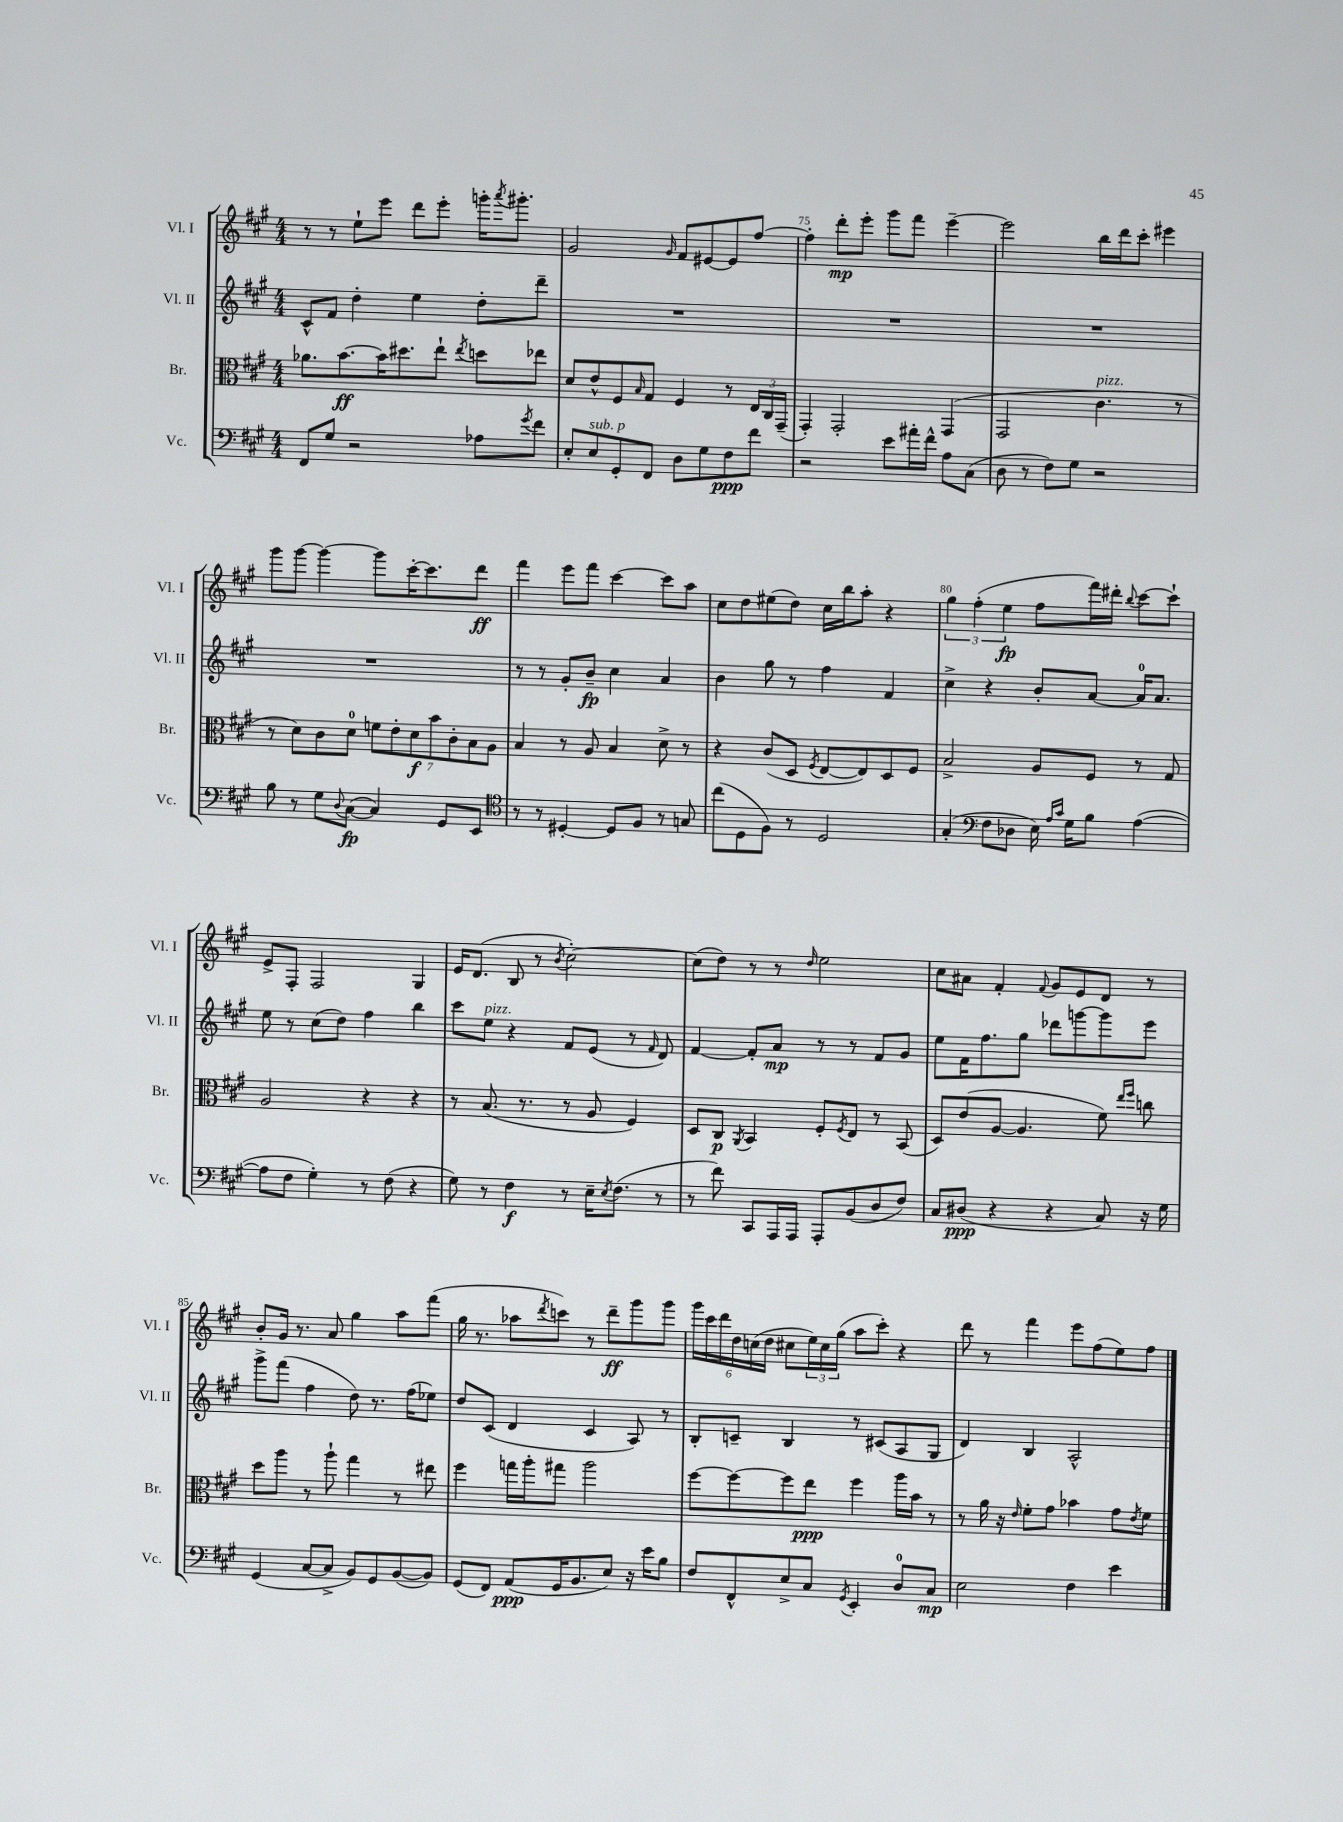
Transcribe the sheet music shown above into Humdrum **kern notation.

**kern	**dynam	**kern	**dynam	**kern	**dynam	**kern	**dynam
*part4	*part4	*part3	*part3	*part2	*part2	*part1	*part1
*staff4	*staff4	*staff3	*staff3	*staff2	*staff2	*staff1	*staff1
*I"Vc.	*	*I"Br.	*	*I"Vl. II	*	*I"Vl. I	*
*I'Vc.	*	*I'Br.	*	*I'Vl. II	*	*I'Vl. I	*
*clefF4	*	*clefC3	*	*clefG2	*	*clefG2	*
*k[f#c#g#]	*	*k[f#c#g#]	*	*k[f#c#g#]	*	*k[f#c#g#]	*
*M4/4	*	*M4/4	*	*M4/4	*	*M4/4	*
=73	=73	=73	=73	=73	=73	=73	=73
8FF#/L	.	8.a-X\L	.	8c#^^/L	.	8r	.
8G#/J	.	.	.	8f#/J	.	8r	.
.	.	[8.b\	ff	.	.	.	.
2r	.	.	.	4dd'\	.	8ee`\L	.
.	.	16b\K]	.	.	.	8eee\J	.
.	.	8.dd#X\	.	.	.	.	.
.	.	.	.	4ee\	.	8ddd\L	.
.	.	8ee`\J	.	.	.	8eee'\J	.
.	.	8qee/	.	.	.	.	.
8A-X\L	.	8ddn\L	.	8dd'\L	.	16gggn'\KL	.
.	.	.	.	.	.	8qaaa/	.
.	.	.	.	.	.	8.ggg#X'\J	.
8qg#/	.	.	.	.	.	.	.
8f#\J	.	8ee-X\J	.	8ddd~\J	.	.	.
=74	=74	=74	=74	=74	=74	=74	=74
8E'/L	.	8d/L	.	1r	.	2g#/	.
!LO:TX:a:i:t=sub. p	!	!	!	!	!	!	!
8E/	.	8e^^/	.	.	.	.	.
8GG#'/	.	8F#/	.	.	.	.	.
.	.	16qqB/	.	.	.	.	.
8FF#/J	.	8G#/J	.	.	.	.	.
.	.	.	.	.	.	16qqg#/	.
8D\L	.	4F#/	.	.	.	8f#/L	.
8G#\	.	.	.	.	.	[8e#X/	.
8F#\	ppp	8r	.	.	.	8e#/]	.
8f#\J	.	24E/LL	.	.	.	[8ff#/J	.
.	.	24C#/	.	.	.	.	.
.	.	(24GG#~/JJ	.	.	.	.	.
=75	=75	=75	=75	=75	=75	=75	=75
2r	.	4GG#'/)	.	1r	.	4ff#'\]	.
.	.	2GG#'/	.	.	.	8ddd'\L	mp
.	.	.	.	.	.	8eee'\J	.
8e\L	.	.	.	.	.	8ggg#\L	.
16a#X'\L	.	.	.	.	.	8fff#\J	.
16f#^^\JJ	.	.	.	.	.	.	.
8A\L	.	(4GG#/	.	.	.	[4eee~\	.
(8C#\J	.	.	.	.	.	.	.
=76	=76	=76	=76	=76	=76	=76	=76
8D\	.	2GG#/	.	1r	.	2eee\]	.
8r	.	.	.	.	.	.	.
8F#\L)	.	.	.	.	.	.	.
8G#\J	.	.	.	.	.	.	.
!	!	!LO:TX:a:i:t=pizz.	!	!	!	!	!
2r	.	4.c#\	.	.	.	16bb\LL	.
.	.	.	.	.	.	16ddd\J	.
.	.	.	.	.	.	8ccc#'\J	.
.	.	.	.	.	.	4eee#X\	.
.	.	8r	.	.	.	.	.
!!LO:LB:g=z
=77	=77	=77	=77	=77	=77	=77	=77
8B\	.	8r	.	1r	.	8ggg#\L	.
8r	.	8d\L)	.	.	.	[8ggg#\J	.
8G#\L	.	8c#\	.	.	.	4ggg#\_	.
8qqD/	.	.	.	.	.	.	.
([8C#\J	fp	8d\J	.	.	.	.	.
4C#/])	.	14fn\L	.	.	.	8ggg#\L]	.
.	.	14e'\	.	.	.	.	.
.	.	.	.	.	.	[16ccc#'\K	.
.	.	14d\	f	.	.	.	.
.	.	.	.	.	.	8.ccc#\]	.
.	.	14b\	.	.	.	.	.
8GG#/L	.	.	.	.	.	.	.
.	.	14c#'\	.	.	.	.	.
.	.	14B\	.	.	.	.	.
8EE/J	.	.	.	.	.	8ddd\J	ff
.	.	14A\J	.	.	.	.	.
=78	=78	=78	=78	=78	=78	=78	=78
*clefC4	*	*	*	*	*	*	*
8r	.	4B/	.	8r	.	4fff#\	.
8r	.	.	.	8r	.	.	.
[4D#X'/	.	8r	.	8g#'/L	.	8eee\L	.
.	.	8A/	.	8b~/J	fp	8fff#\J	.
8D#/L]	.	4B/	.	4cc#\	.	[4ccc#\	.
8F#/J	.	.	.	.	.	.	.
8r	.	8d^\	.	4a/	.	8ccc#\L]	.
8Gn/	.	8r	.	.	.	8aa\J	.
=79	=79	=79	=79	=79	=79	=79	=79
(8cc#\L	.	4r	.	4b\	.	8cc#\L	.
8D\	.	.	.	.	.	8dd\	.
8F#\J)	.	(8c#/L	.	8gg#\	.	(8ee#X\	.
8r	.	8D/J	.	8r	.	8dd\J)	.
.	.	8qF#/	.	.	.	.	.
2D/	.	[8E/L	.	4ff#\	.	16cc#\LL	.
.	.	.	.	.	.	16bb\J	.
.	.	8E/])	.	.	.	8aa'\J	.
.	.	8D/	.	4f#/	.	4r	.
.	.	8F#/J	.	.	.	.	.
=80	=80	=80	=80	=80	=80	=80	=80
(4G#'/	.	2B^/	.	4cc#^\	.	6gg#\	.
.	.	.	.	.	.	(6ff#'\	.
*clefF4	*	*	*	*	*	*	*
8F#\L	.	.	.	4r	.	.	.
.	.	.	.	.	.	6ee\	fp
8D-X\J	.	.	.	.	.	.	.
16E\)	.	8A/L	.	8b'/L	.	8ff#\L	.
16qqA/LL	.	.	.	.	.	.	.
16qqc#/JJ	.	.	.	.	.	.	.
16G#\KL	.	.	.	.	.	.	.
8B\J	.	8F#/J	.	[8a/J	.	16fff#\L)	.
.	.	.	.	.	.	16ddd#X'\JJ	.
.	.	.	.	.	.	8qqbb/	.
([4A\	.	8r	.	16a/KL]	.	[8ccc#\L	.
.	.	.	.	8.a/J	.	.	.
.	.	8G#/	.	.	.	8ccc#`\J]	.
!!LO:LB:g=z
=81	=81	=81	=81	=81	=81	=81	=81
8A\L]	.	2A/	.	8ee\	.	8e^/L	.
8F#\J	.	.	.	8r	.	8F#'/J	.
4G#'\)	.	.	.	(8cc#\L	.	2F#/	.
.	.	.	.	8dd\J)	.	.	.
8r	.	4r	.	4ff#\	.	.	.
(8F#\	.	.	.	.	.	.	.
4r	.	4r	.	4bb\	.	4G#/	.
=82	=82	=82	=82	=82	=82	=82	=82
8G#\)	.	8r	.	8ccc#\L	.	16e/KL	.
.	.	.	.	.	.	(8.d/J	.
!	!	!	!	!LO:TX:a:i:t=pizz.	!	!	!
8r	.	(8.B/	.	8ee\J	.	.	.
4F#\	f	.	.	4r	.	8B/	.
.	.	8.r	.	.	.	.	.
.	.	.	.	.	.	8r	.
.	.	.	.	.	.	8qb/	.
8r	.	8r	.	8f#/L	.	[2cc#'\)	.
16E~\KL	.	8A/	.	(8e/J	.	.	.
8qE/	.	.	.	.	.	.	.
(8.F#\J	.	.	.	.	.	.	.
.	.	4F#/)	.	8r	.	.	.
.	.	.	.	16qqf#/	.	.	.
8r	.	.	.	8d/)	.	.	.
=83	=83	=83	=83	=83	=83	=83	=83
8r	.	8D/L	.	[4f#/	.	(8cc#\L]	.
8f#\)	.	8C#/J	p	.	.	8dd\J)	.
.	.	8qAA/	.	.	.	.	.
8CC#/L	.	4BB/	.	8f#'/L]	.	8r	.
16AAA/L	.	.	.	8a/J	mp	8r	.
16AAA/JJ	.	.	.	.	.	.	.
.	.	.	.	.	.	16qqdd/	.
8AAA'/L	.	8F#'/L	.	8r	.	2ee\	.
.	.	8qF#/	.	.	.	.	.
(8BB/	.	8E/J	.	8r	.	.	.
8D/	.	8r	.	8f#/L	.	.	.
8F#/J)	.	(8BB/	.	8g#/J	.	.	.
=84	=84	=84	=84	=84	=84	=84	=84
8C#/L	.	8D/L)	.	8ee\L	.	8cc#\L	.
(8D#X/J	ppp	(8e/	.	16f#\K	.	8a#X\J	.
.	.	.	.	8.ff#\	.	.	.
4r	.	[8A/J	.	.	.	4f#'/	.
.	.	4.A/]	.	8gg#\J	.	.	.
.	.	.	.	.	.	8qqf#/	.
4r	.	.	.	8ddd-X\L	.	8g#/L	.
.	.	.	.	[8gggn\	.	8e/	.
8C#/)	.	8f#\)	.	8ggg\]	.	8d/J	.
.	.	16qqee/LL	.	.	.	.	.
.	.	16qqff#/JJ	.	.	.	.	.
16r	.	8ccn\	.	8eee\J	.	8r	.
16G#\	.	.	.	.	.	.	.
!!LO:LB:g=z
=85	=85	=85	=85	=85	=85	=85	=85
(4GG#/	.	8dd\L	.	8ggg#^\L	.	8b'/L	.
.	.	8aa\J	.	(8fff#\J	.	16g#/Jk	.
.	.	.	.	.	.	8.r	.
[8C#/L	.	8r	.	4ff#\	.	.	.
8C#^/J]	.	8aa`\	.	.	.	8a/	.
8BB/L)	.	4gg#\	.	8dd\)	.	4gg#\	.
8GG#/	.	.	.	8.r	.	.	.
([8BB/	.	8r	.	.	.	8aa\L	.
.	.	.	.	(16ff#\KL	.	.	.
8BB/J])	.	8ee#X\	.	8ee-X\J)	.	(8fff#\J	.
=86	=86	=86	=86	=86	=86	=86	=86
(8GG#/L	.	4ff#\	.	8dd/L	.	16gg#\	.
.	.	.	.	.	.	8.r	.
8FF#/J)	.	.	.	(8c#/J	.	.	.
(8AA/L	ppp	16ggn\LL	.	4d/	.	8aa-X\L	.
.	.	16aa'\J	.	.	.	.	.
.	.	.	.	.	.	8qddd/	.
16GG#/K	.	8gg#X\J	.	.	.	8cccn\J)	.
8.BB/	.	.	.	.	.	.	.
.	.	2aa\	.	4c#/	.	8r	.
8E/J)	.	.	.	.	.	8ddd~\L	ff
16r	.	.	.	8A/)	.	8ggg#\	.
16e\KL	.	.	.	.	.	.	.
8B\J	.	.	.	8r	.	8ggg#\J	.
=87	=87	=87	=87	=87	=87	=87	=87
8F#/L	.	[8ff#\L	.	8B'/L	.	24ggg#\LL	.
.	.	.	.	.	.	24ccc#\	.
.	.	.	.	.	.	24ddd\	.
8FF#^^/	.	8ff#\_	.	8cn~/J	.	24dd\	.
.	.	.	.	.	.	(24ccn\	.
.	.	.	.	.	.	24dd\JJ	.
8E^/	.	8ff#\]	.	4B/	.	8cc#X\L	.
8C#/J	.	8ee\J	ppp	.	.	24ee\L)	.
.	.	.	.	.	.	24cc#\	.
.	.	.	.	.	.	(24gg#\JJ	.
8qGG#/	.	.	.	.	.	.	.
4EE'/	.	4ff#\	.	8r	.	8aa\L	.
.	.	.	.	(8c#X/L	.	8ccc#'\J)	.
8D/L	.	16aa\LL	.	8A/	.	4r	.
.	.	16b\JJ	.	.	.	.	.
8C#/J	mp	8r	.	8G#/J	.	.	.
=88	=88	=88	=88	=88	=88	=88	=88
2E\	.	8r	.	4d/)	.	8ddd\	.
.	.	16a\	.	.	.	8r	.
.	.	16r	.	.	.	.	.
.	.	16qqe/	.	.	.	.	.
.	.	8f#'\L	.	4B/	.	4fff#\	.
.	.	8g#\J	.	.	.	.	.
4F#\	.	4b-X\	.	2A^^/	.	8eee\L	.
.	.	.	.	.	.	(8ff#\	.
4e\	.	8g#\L	.	.	.	8ee\)	.
.	.	8qe/	.	.	.	.	.
.	.	8f#\J	.	.	.	8ff#\J	.
==	==	==	==	==	==	==	==
*-	*-	*-	*-	*-	*-	*-	*-
